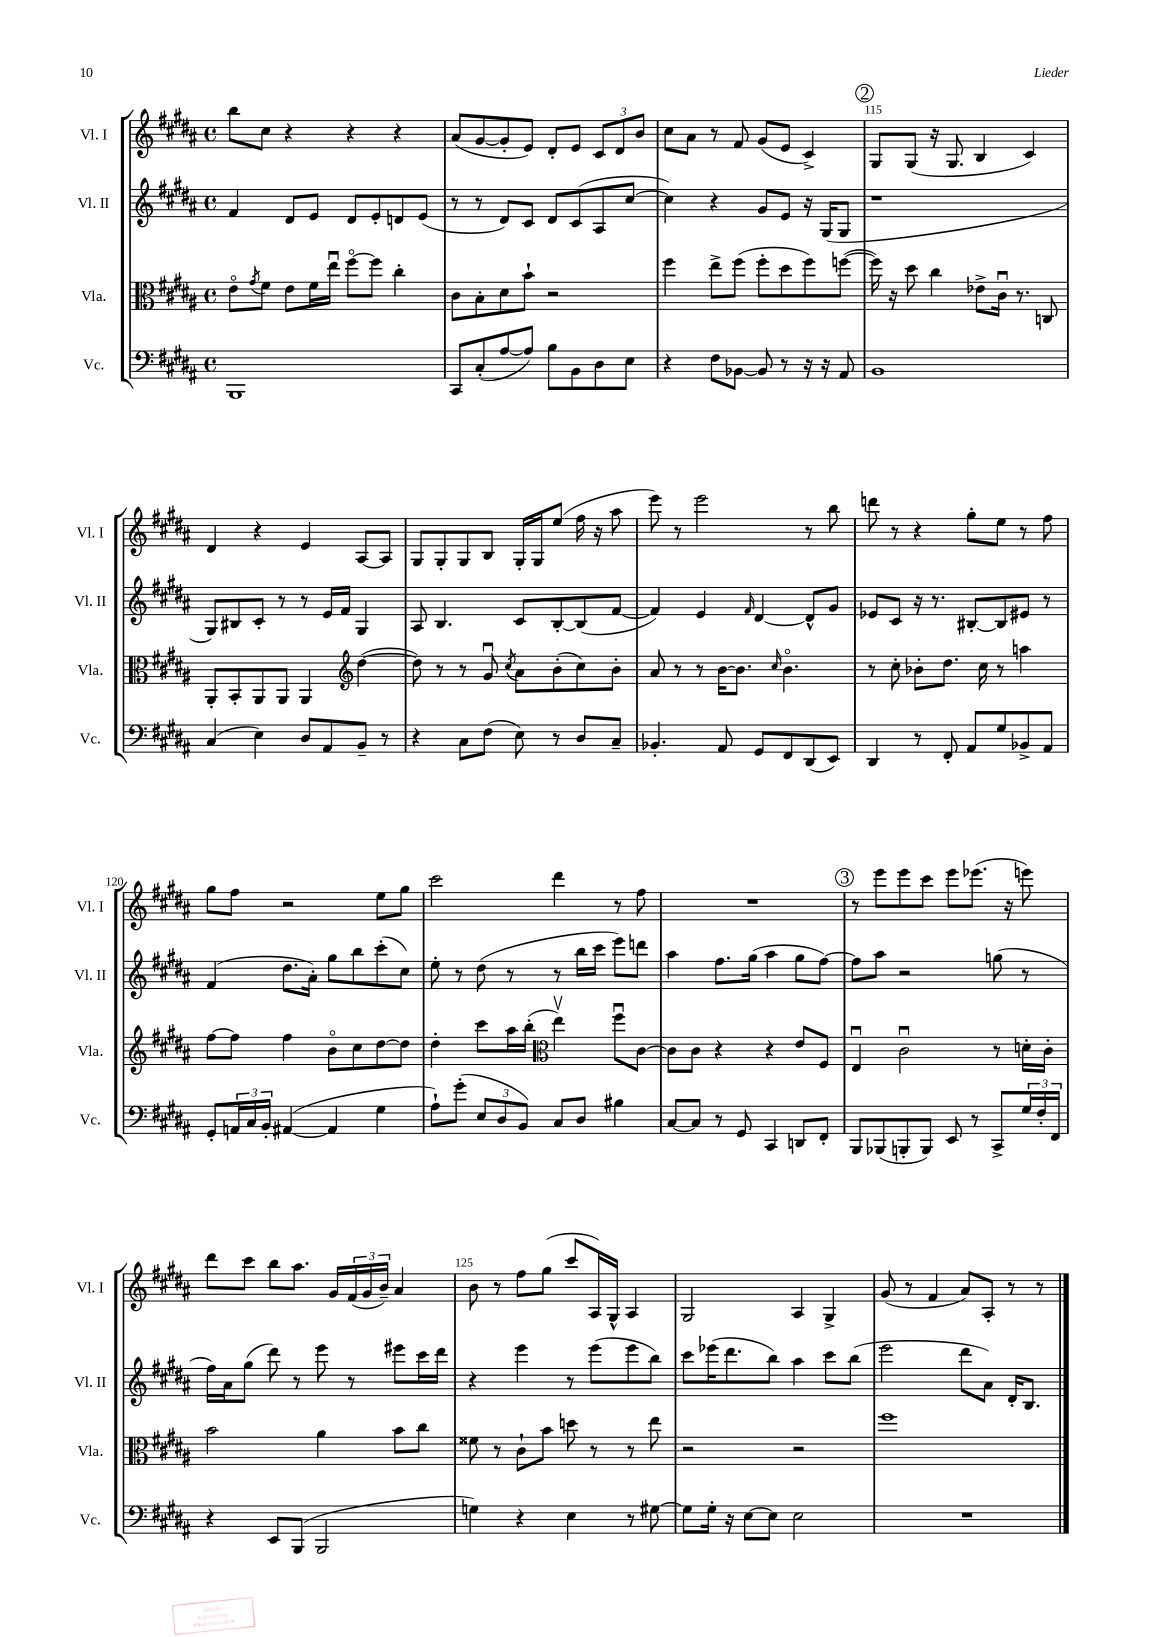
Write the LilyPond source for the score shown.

<<
\new StaffGroup <<
\new Staff = "s0" \with { instrumentName = "Vl. I" shortInstrumentName = "Vl. I" } {
    \clef treble \key b \major \defaultTimeSignature \time 4/4
    b''8 cis''8 r4 r4 r4 |
    ais'8( gis'8~ gis'8-. e'8) dis'8-. e'8 \tuplet 3/2 { cis'8 dis'8 b'8 } |
    cis''8 ais'8 r8 fis'8 gis'8( e'8 cis'4->) |
    \mark \markup { \circle "2" } gis8 gis8( r16 gis8. b4 cis'4) |
    dis'4 r4 e'4 ais8~ ais8 |
    gis8 gis8-. gis8 b8 gis16-. gis16 e''8( fis''16 r16 ais''8 |
    e'''8) r8 e'''2 r8 b''8 |
    d'''8 r8 r4 gis''8-. e''8 r8 fis''8 |
    gis''8 fis''8 r2 e''8 gis''8 |
    cis'''2 dis'''4 r8 fis''8 |
    R1 |
    \mark \markup { \circle "3" } r8 e'''8 e'''8 cis'''8 e'''8 ees'''8.( r16 e'''8) |
    dis'''8 cis'''8 b''8 ais''8. gis'16 \tuplet 3/2 { fis'16( gis'16 b'16--) } ais'4 |
    b'8 r8 fis''8 gis''8( cis'''8 ais16) gis16-^ ais4 |
    gis2 ais4 gis4-> |
    gis'8( r8 fis'4 ais'8) ais8-. r8 r8 \bar "|." |
}
\new Staff = "s1" \with { instrumentName = "Vl. II" shortInstrumentName = "Vl. II" } {
    \clef treble \key b \major \defaultTimeSignature \time 4/4
    fis'4 dis'8 e'8 dis'8 e'8-. d'8 e'8( |
    r8 r8 dis'8) cis'8 dis'8 cis'8( ais8 cis''8~ |
    cis''4) r4 gis'8 e'8 r16 gis16( gis8 |
    \mark \markup { \circle "2" } r1 |
    gis8) bis8 cis'8-. r8 r8 e'16 fis'16 gis4 |
    ais8 b4. cis'8 b8~-. b8( fis'8~ |
    fis'4) e'4 \grace { fis'16 } dis'4~ dis'8-^ gis'8 |
    ees'8 cis'8 r16 r8. bis8~-. bis8 eis'8 r8 |
    fis'4( dis''8. ais'16-.) gis''8 b''8 cis'''8-.( cis''8) |
    e''8-. r8 dis''8( r8 r8 b''16 cis'''16 e'''8) d'''8 |
    ais''4 fis''8. gis''16( ais''4 gis''8 fis''8~) |
    \mark \markup { \circle "3" } fis''8 ais''8 r2 g''8( r8 |
    fis''16) ais'16 gis''8( dis'''8) r8 e'''8 r8 eis'''8 cis'''16 dis'''16 |
    r4 e'''4 r8 e'''8( e'''8 b''8) |
    cis'''8 ees'''16( dis'''8. b''8) ais''4 cis'''8 b''8( |
    e'''2 dis'''8 ais'8) dis'16-. b8. \bar "|." |
}
\new Staff = "s2" \with { instrumentName = "Vla." shortInstrumentName = "Vla." } {
    \clef alto \key b \major \defaultTimeSignature \time 4/4
    e'8\flageolet \acciaccatura { gis'8 } fis'8 e'8 fis'16 e''16\downbow fis''8~\flageolet fis''8 cis''4-. |
    cis'8 b8-. dis'8 b'8-! r2 |
    fis''4 e''8-> fis''8( fis''8-. dis''8 fis''8) f''8~( |
    \mark \markup { \circle "2" } f''16) r16 dis''8 cis''4 ees'8-> cis'16\downbow r8. c8 |
    ais,8-. b,8-. ais,8 ais,8 ais,4 \clef treble dis''4~( |
    dis''8) r8 r8 gis'8\downbow \acciaccatura { cis''8 } ais'8 b'8-.( cis''8) b'8-. |
    ais'8 r8 r8 b'16~ b'8. \grace { cis''16 } b'4.\flageolet |
    r8 cis''8-. bes'8-. dis''8. cis''16 r8 a''4 |
    fis''8~ fis''8 fis''4 b'8\flageolet cis''8 dis''8~ dis''8 |
    dis''4-. cis'''8 ais''16 b''16-.( \clef alto e''4\upbow) fis''8\downbow cis'8~ |
    cis'8 cis'8 r4 r4 e'8 fis8 |
    \mark \markup { \circle "3" } e4\downbow cis'2\downbow r8 d'16-. cis'16-. |
    b'2 ais'4 b'8 cis''8 |
    fisis'8 r8 cis'8-! b'8 d''8 r8 r8 e''8 |
    r2 r2 |
    fis''1 \bar "|." |
}
\new Staff = "s3" \with { instrumentName = "Vc." shortInstrumentName = "Vc." } {
    \clef bass \key b \major \defaultTimeSignature \time 4/4
    b,,1 |
    cis,8 cis8-.( ais8~ ais8) b8 b,8 dis8 e8 |
    r4 fis8 bes,8~ bes,8 r8 r16 r16 ais,8 |
    \mark \markup { \circle "2" } b,1 |
    cis4( e4) dis8 ais,8 b,8-- r8 |
    r4 cis8 fis8( e8) r8 dis8 cis8-- |
    bes,4.-. ais,8 gis,8 fis,8 dis,8( e,8) |
    dis,4 r8 fis,8-. ais,8 gis8 bes,8-> ais,8 |
    gis,8-. \tuplet 3/2 { a,16 cis16 b,16-. } ais,4~( ais,4 gis4 |
    ais8-!) gis'8-.( \tuplet 3/2 { e8 dis8 b,8) } cis8 dis8 bis4 |
    cis8~ cis8 r8 gis,8 cis,4 d,8 fis,8-. |
    \mark \markup { \circle "3" } b,,8 bes,,8( b,,8-. b,,8) e,8 r8 cis,8-> \tuplet 3/2 { gis16 fis16-. fis,16 } |
    r4 e,8 b,,8( b,,2 |
    g4) r4 e4 r8 gis8~ |
    gis8 gis16-. r16 e8~ e8 e2 |
    R1 \bar "|." |
}
>>
>>
\layout { \context { \Score currentBarNumber = #112 \override BarNumber.break-visibility = ##(#f #t #t) barNumberVisibility = #(every-nth-bar-number-visible 5) } }
